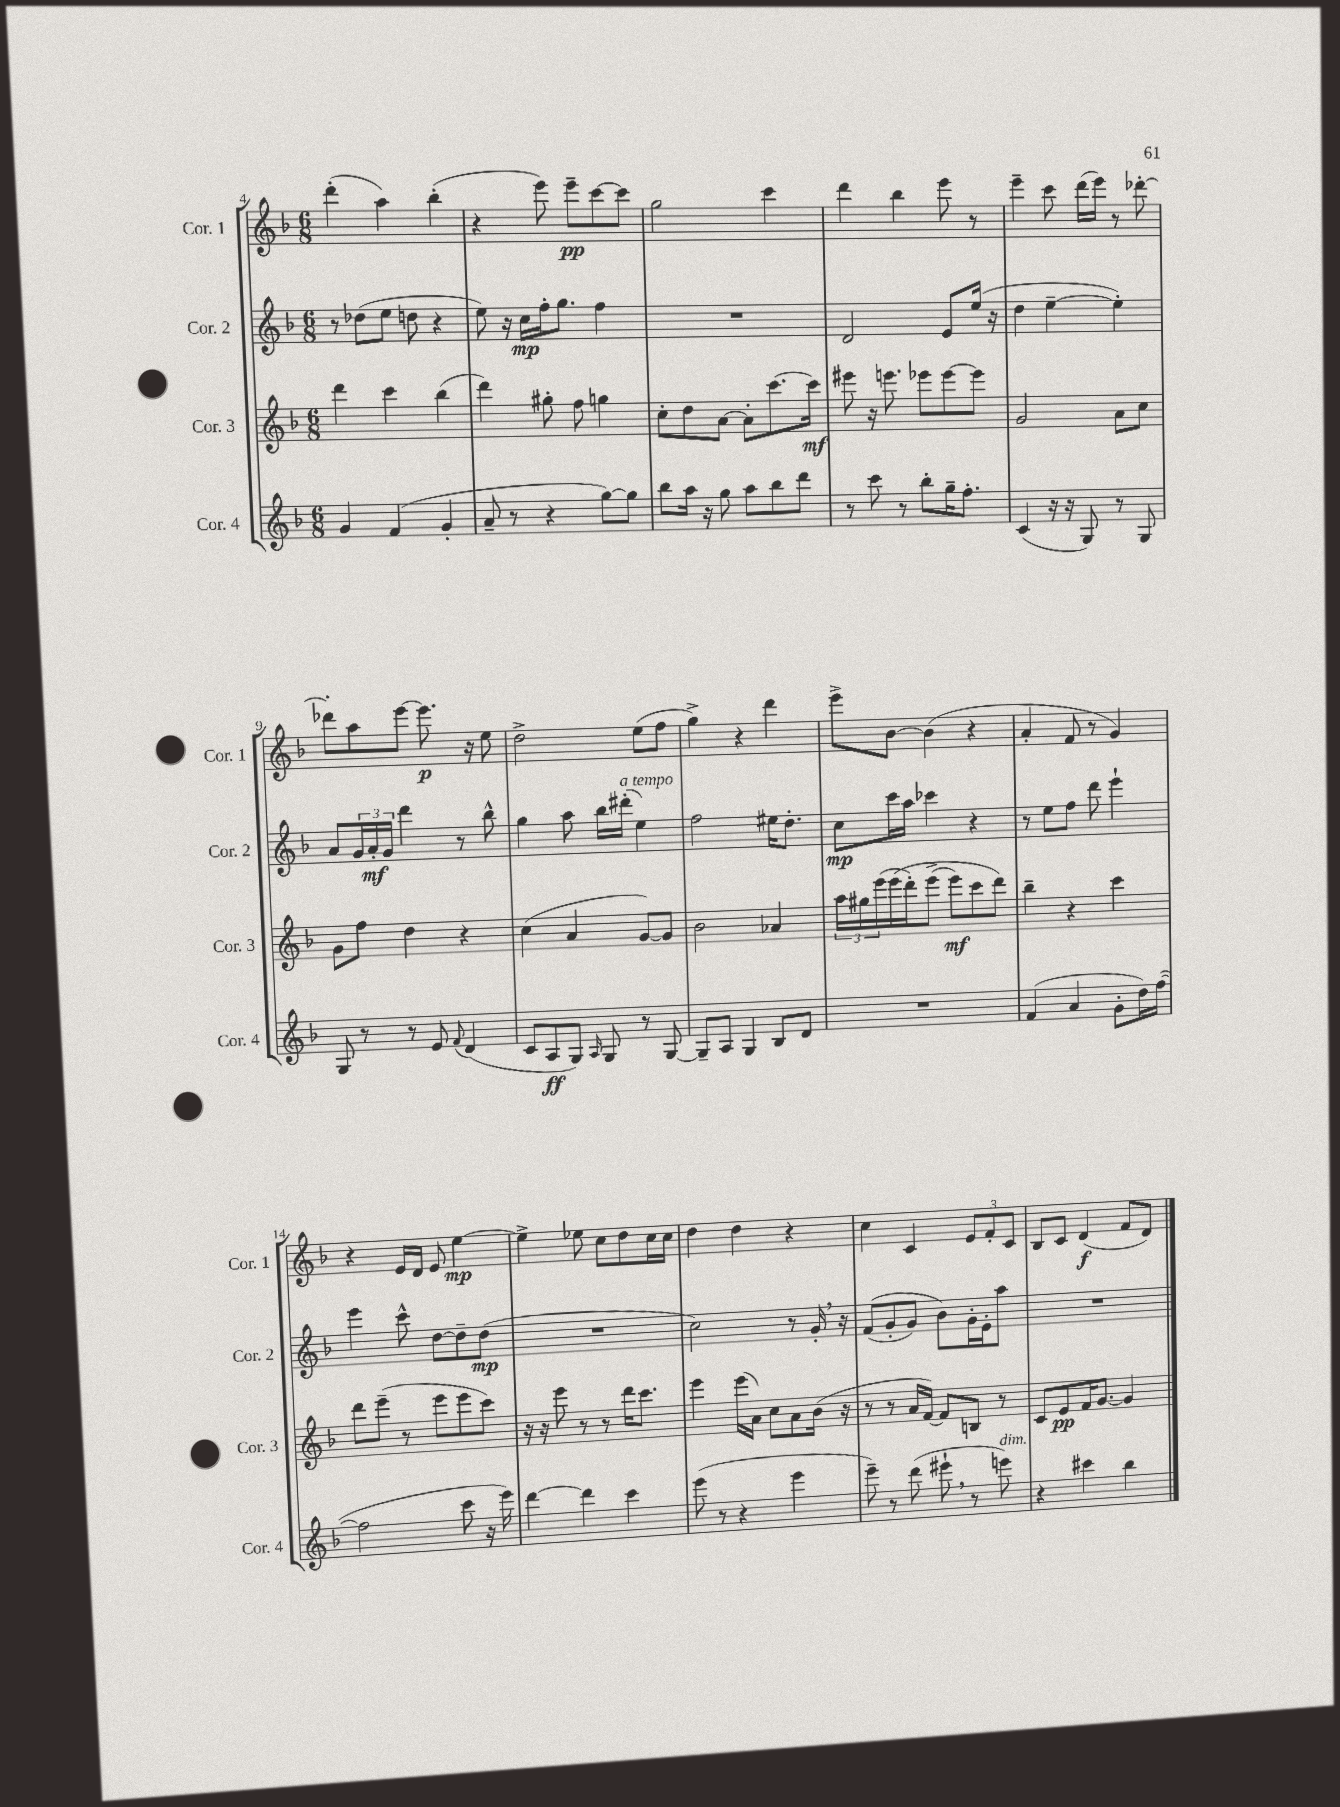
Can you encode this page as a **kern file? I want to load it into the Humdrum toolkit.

**kern	**dynam	**kern	**dynam	**kern	**dynam	**kern	**dynam
*part4	*part4	*part3	*part3	*part2	*part2	*part1	*part1
*staff4	*staff4	*staff3	*staff3	*staff2	*staff2	*staff1	*staff1
*I"Cor. 4	*	*I"Cor. 3	*	*I"Cor. 2	*	*I"Cor. 1	*
*I'Cor. 4	*	*I'Cor. 3	*	*I'Cor. 2	*	*I'Cor. 1	*
*clefG2	*	*clefG2	*	*clefG2	*	*clefG2	*
*k[b-]	*	*k[b-]	*	*k[b-]	*	*k[b-]	*
*M6/8	*	*M6/8	*	*M6/8	*	*M6/8	*
=4	=4	=4	=4	=4	=4	=4	=4
4g/	.	4ddd\	.	8r	.	(4ddd'\	.
.	.	.	.	(8dd-X\L	.	.	.
(4f/	.	4ccc\	.	8ee\J	.	4aa\)	.
.	.	.	.	8ddn\	.	.	.
4g'/	.	(4bb-\	.	4r	.	(4bb-'\	.
=5	=5	=5	=5	=5	=5	=5	=5
8a~/	.	4ddd\)	.	8ee\)	.	4r	.
8r	.	.	.	16r	.	.	.
.	.	.	.	16cc\LL	mp	.	.
4r	.	8gg#X'\	.	16ff'\J	.	8eee\)	.
.	.	.	.	8.gg\J	.	.	.
.	.	8ff\	.	.	.	8eee~\L	pp
[8gg\L)	.	4ggn\	.	4ff\	.	[8ccc\	.
8gg\J]	.	.	.	.	.	8ccc\J]	.
=6	=6	=6	=6	=6	=6	=6	=6
8bb-\L	.	8cc'\L	.	2.r	.	2gg\	.
16aa\Jk	.	8dd\	.	.	.	.	.
16r	.	.	.	.	.	.	.
8gg\	.	[8a\J	.	.	.	.	.
8aa\L	.	8a'\L]	.	.	.	.	.
8bb-\	.	[8.ccc\	.	.	.	4ccc\	.
8ddd\J	.	.	.	.	.	.	.
.	.	16ccc\Jk]	mf	.	.	.	.
=7	=7	=7	=7	=7	=7	=7	=7
8r	.	8eee#X\	.	2d/	.	4ddd\	.
8ccc\	.	16r	.	.	.	.	.
.	.	8.eeen\	.	.	.	.	.
8r	.	.	.	.	.	4bb-\	.
8bb-'\L	.	8eee-X\L	.	.	.	.	.
16gg~\K	.	[8eee-\	.	8e/L	.	8eee\	.
8.ff'\J	.	.	.	.	.	.	.
.	.	8eee-\J]	.	(16ee/Jk	.	8r	.
.	.	.	.	16r	.	.	.
=8	=8	=8	=8	=8	=8	=8	=8
(4c/	.	2g/	.	4dd\	.	4eee~\	.
16r	.	.	.	[4ee~\	.	8ccc\	.
16r	.	.	.	.	.	.	.
8G/)	.	.	.	.	.	(16ddd\LL	.
.	.	.	.	.	.	16eee\JJ)	.
8r	.	8a\L	.	4ee'\])	.	8r	.
8G/	.	8cc\J	.	.	.	[8ddd-X'\	.
!!LO:LB:g=z
=9	=9	=9	=9	=9	=9	=9	=9
8G/	.	8g\L	.	8a/L	.	8ddd-X'\L]	.
8r	.	8ff\J	.	24g/L	.	8aa\	.
.	.	.	.	24a'/	mf	.	.
.	.	.	.	24g/JJ	.	.	.
8r	.	4dd\	.	4ddd\	.	[8eee\J	.
8e/	.	.	.	.	.	8.eee\]	p
8qqf/	.	.	.	.	.	.	.
(4d/	.	4r	.	8r	.	.	.
.	.	.	.	.	.	16r	.
.	.	.	.	8bb-^^\	.	8ee\	.
=10	=10	=10	=10	=10	=10	=10	=10
8c/L	.	(4cc\	.	4gg\	.	2dd^\	.
8A/	ff	.	.	.	.	.	.
8G/J)	.	4a/	.	8aa\	.	.	.
16qqA/	.	.	.	.	.	.	.
8G/	.	.	.	16bb-\LL	.	.	.
!	!	!	!	!LO:TX:a:i:t=a tempo	!	!	!
.	.	.	.	(16ddd#X'\JJ	.	.	.
8r	.	[8g/L)	.	4ee\)	.	(8ee\L	.
[8G/	.	8g/J]	.	.	.	8ff\J	.
=11	=11	=11	=11	=11	=11	=11	=11
8G~/L]	.	2b-\	.	2ff\	.	4gg^\)	.
8A/J	.	.	.	.	.	.	.
4G/	.	.	.	.	.	4r	.
8B-/L	.	4a-X/	.	16ee#X\KL	.	4ddd\	.
.	.	.	.	8.dd'\J	.	.	.
8d/J	.	.	.	.	.	.	.
=12	=12	=12	=12	=12	=12	=12	=12
2.r	.	24aa\LL	.	8cc\L	mp	8eee^\L	.
.	.	24gg#X\	.	.	.	.	.
.	.	(24eee\	.	.	.	.	.
.	.	(16eee\	.	16ccc\L	.	[8b-\J	.
.	.	16ddd'\J)	.	16aa\JJ	.	.	.
.	.	(8eee^\J	.	4ccc-X\	.	(4b-\]	.
.	.	8eee\L)	mf	.	.	.	.
.	.	8ccc\	.	4r	.	4r	.
.	.	8ddd\J)	.	.	.	.	.
=13	=13	=13	=13	=13	=13	=13	=13
(4f/	.	4bb-~\	.	8r	.	4a'/	.
.	.	.	.	8ee\L	.	.	.
4a/	.	4r	.	8ff\J	.	8f/	.
.	.	.	.	8ddd\	.	8r	.
8g'\L	.	4ccc\	.	4eee`\	.	4g/)	.
16dd\L)	.	.	.	.	.	.	.
([16ff\JJ	.	.	.	.	.	.	.
!!LO:LB:g=z
=14	=14	=14	=14	=14	=14	=14	=14
2ff\]	.	8ddd\L	.	4eee\	.	4r	.
.	.	(8eee~\J	.	.	.	.	.
.	.	8r	.	8ccc^^\	.	16e/LL	.
.	.	.	.	.	.	16d/JJ	.
.	.	8eee\L	.	[8dd\L	.	8e/	.
8ccc\	.	8eee\	.	8dd~\]	.	[4ee\	mp
16r	.	8ccc\J)	.	(8dd\J	mp	.	.
16eee\)	.	.	.	.	.	.	.
=15	=15	=15	=15	=15	=15	=15	=15
[4ddd\	.	16r	.	2.r	.	4ee^\]	.
.	.	16r	.	.	.	.	.
.	.	8eee\	.	.	.	.	.
4ddd\]	.	8r	.	.	.	8ee-X\	.
.	.	8r	.	.	.	8cc\L	.
4ccc\	.	16ddd\KL	.	.	.	8dd\	.
.	.	8.ccc\J	.	.	.	.	.
.	.	.	.	.	.	16cc\L	.
.	.	.	.	.	.	16cc\JJ	.
=16	=16	=16	=16	=16	=16	=16	=16
(8eee\	.	4eee\	.	2cc\)	.	4dd\	.
8r	.	.	.	.	.	.	.
4r	.	(16eee\LL	.	.	.	4dd\	.
.	.	16a\JJ)	.	.	.	.	.
.	.	8cc\L	.	.	.	.	.
4eee\	.	8a\	.	8r	.	4r	.
.	.	(16b-\Jk	.	16g',/	.	.	.
.	.	16r	.	16r	.	.	.
=17	=17	=17	=17	=17	=17	=17	=17
8eee~\)	.	8r	.	((8f/L	.	4cc\	.
8r	.	8r	.	8g'/	.	.	.
(8ddd\	.	16a/LL	.	8g/J)	.	4c/	.
.	.	[16f/JJ)	.	.	.	.	.
8eee#X`,\	.	8f/L]	.	8b-\L)	.	.	.
8r	.	8Bn/J	.	16g'\L	.	12e/L	.
.	.	.	.	16e'\J	.	.	.
.	.	.	.	.	.	12f'/	.
!LO:TX:a:i:t=dim.	!	!	!	!	!	!	!
8eeen\)	.	8r	.	8aa\J	.	.	.
.	.	.	.	.	.	12c/J	.
=18	=18	=18	=18	=18	=18	=18	=18
4r	.	8c/L	.	2.r	.	8B-/L	.
.	.	8e/	pp	.	.	8c/J	.
4ccc#X\	.	16f/K	.	.	.	(4d/	f
.	.	[8.g/J	.	.	.	.	.
4bb-\	.	4g/]	.	.	.	8f/L	.
.	.	.	.	.	.	8d/J)	.
==	==	==	==	==	==	==	==
*-	*-	*-	*-	*-	*-	*-	*-
